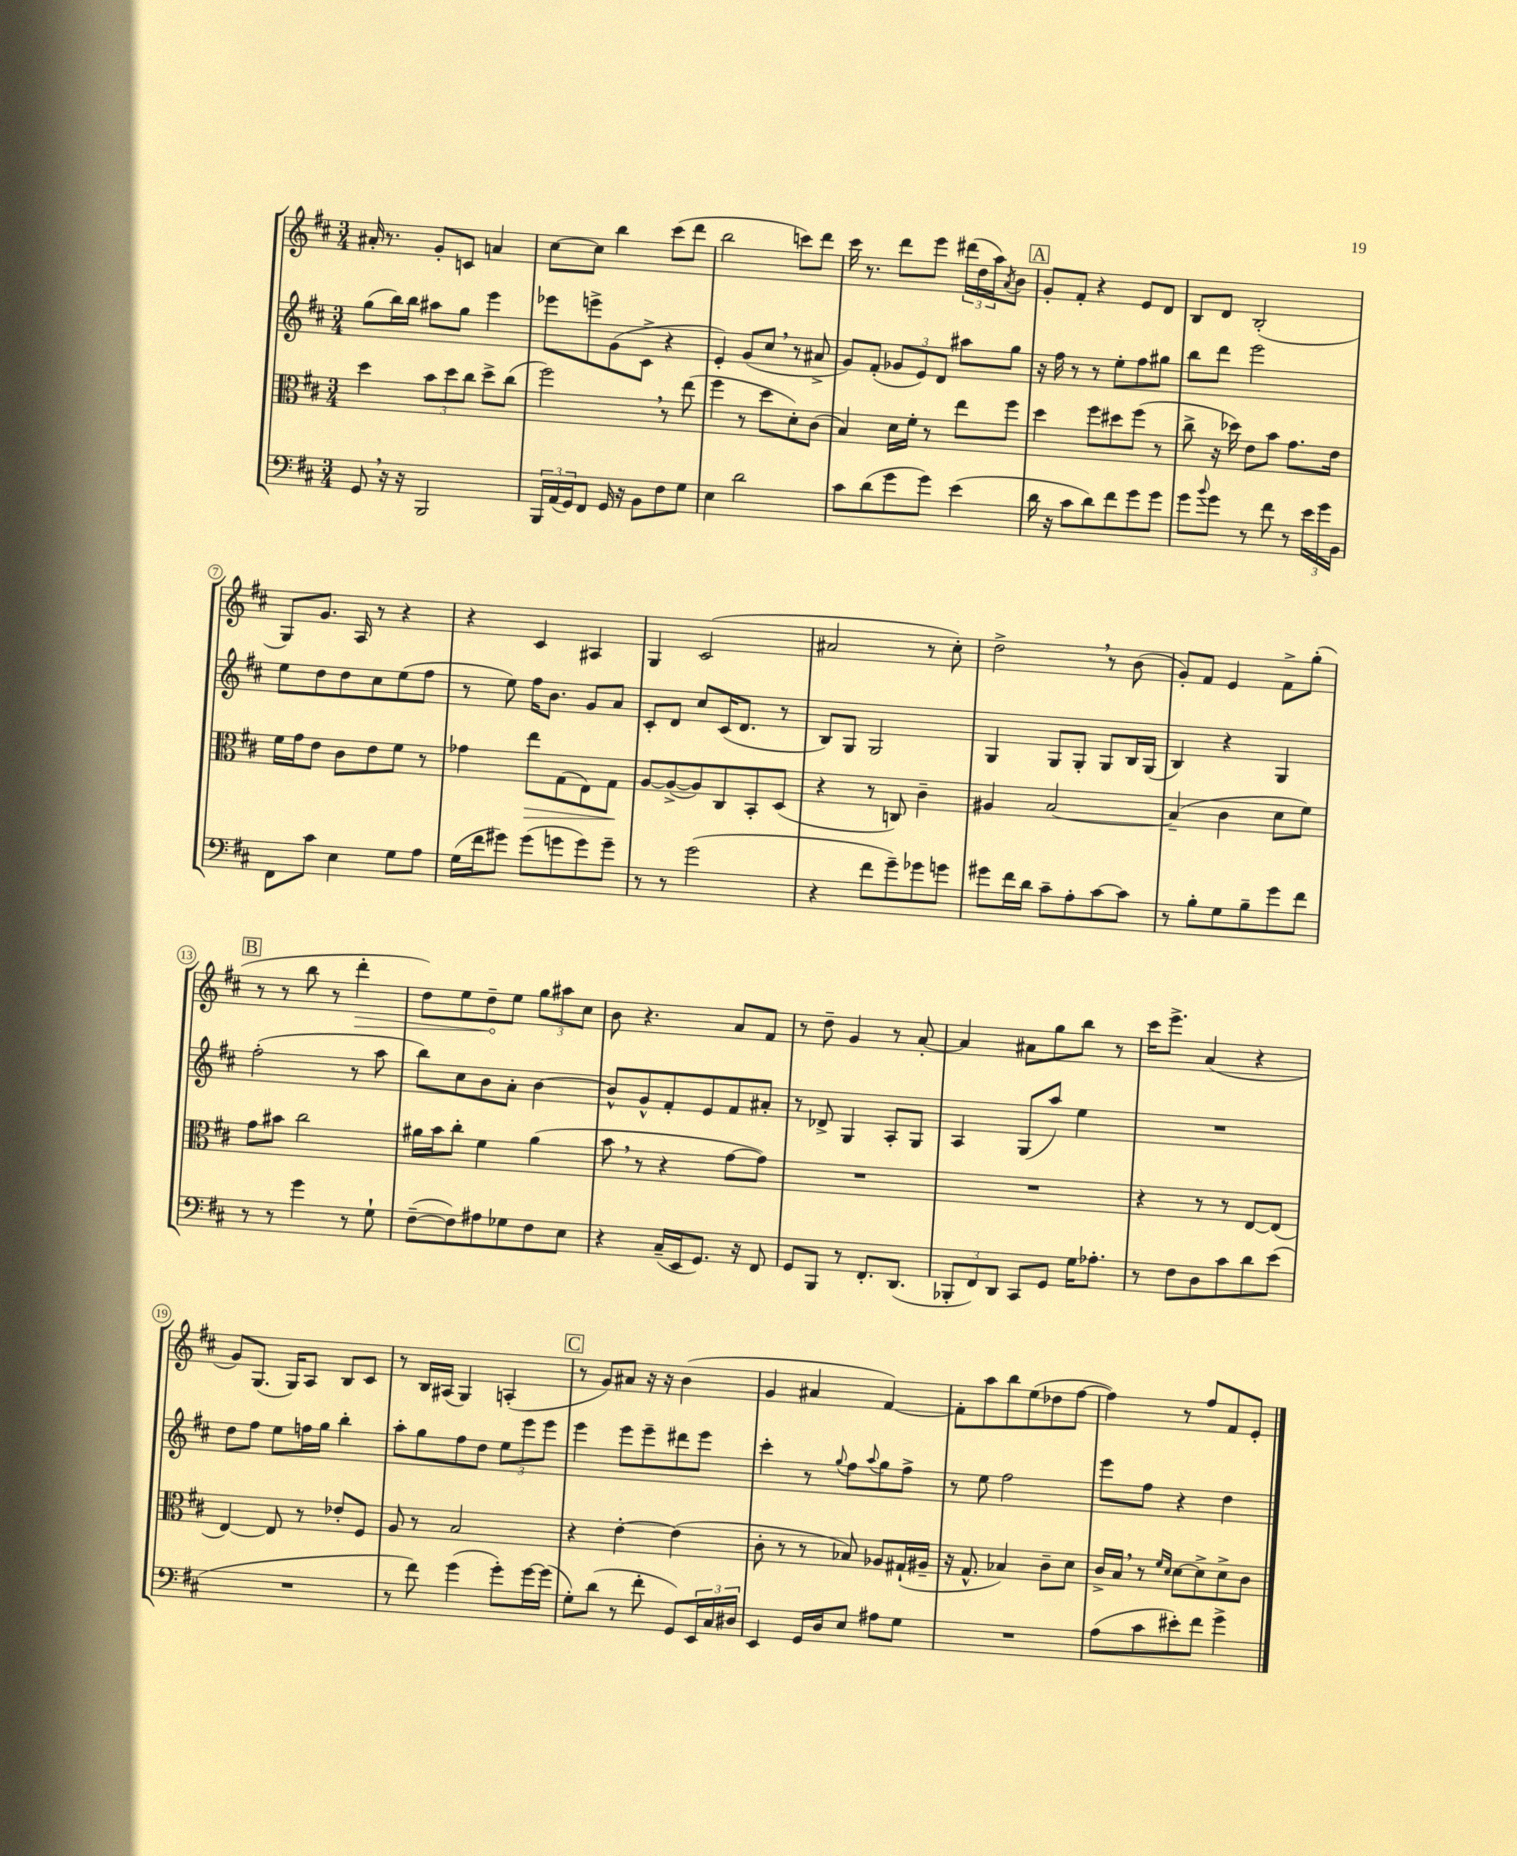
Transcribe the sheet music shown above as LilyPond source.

<<
\new StaffGroup <<
\new Staff = "s0" {
    \clef treble \key d \major \numericTimeSignature \time 3/4
    ais'16-. r8. g'8-. c'8 a'4 |
    cis''8~ cis''8 b''4 cis'''8( d'''8 |
    b''2 c'''8) d'''8 |
    cis'''16 r8. d'''8 e'''8 \tuplet 3/2 { dis'''16( d''16 a''16) } \acciaccatura { a'8 } b'8 |
    \mark \markup { \box "A" } g'8-. fis'8-. r4 e'8 d'8 |
    b8 d'8 b2-.( |
    g8) g'8. a16 r8 r4 |
    r4 cis'4 ais4 |
    g4 cis'2( |
    ais'2 r8 cis''8-.) |
    d''2-> \breathe r8 b'8( |
    g'8-.) fis'8 e'4 fis'8-> g''8-.( |
    \mark \markup { \box "B" } r8 r8 b''8 r8 \once \override Hairpin.circled-tip = ##t d'''4-.\> |
    d''8) e''8 d''8--\! e''8 \tuplet 3/2 { g''8 ais''8 cis''8 } |
    b'8 r4. a'8 fis'8 |
    r8 d''8-- g'4 r8 a'8~-. |
    a'4 ais'8 g''8 b''8 r8 |
    cis'''16 e'''8.-> a'4( r4 |
    g'8) g8.( g16) a8 b8 cis'8 |
    r8 b16 ais16( g4) a4-.( |
    \mark \markup { \box "C" } r8 g'8) ais'8 r16 r16 b'4( |
    g'4 ais'4 fis'4~) |
    fis'8-. a''8 b''8 e''8( des''8 fis''8~ |
    fis''4) r8 fis''8 fis'8 e'8-. \bar "|." |
}
\new Staff = "s1" {
    \clef treble \key d \major \numericTimeSignature \time 3/4
    g''8( b''16) b''16 ais''8 g''8 e'''4 |
    ees'''8 e'''8-> g'8( cis'8-> r4 |
    e'4-.) g'8( cis''8 \breathe r8 ais'8-> |
    g'8) fis'8-.( \tuplet 3/2 { ges'8 e'8) d'8 } ais''8 g''8 |
    \mark \markup { \box "A" } r16 fis''16 r8 r8 e''8-. fis''8 gis''8 |
    b''8 d'''8 e'''2 |
    e''8 d''8 d''8 cis''8 e''8( fis''8 |
    r8 e''8) fis''16 b'8. g'8 a'8 |
    cis'8-. d'8 cis''8 cis'16( d'8. r8 |
    b8) g8 g2 |
    g4 g8 g8-. g8 b16 g16( |
    b4) r4 g4 |
    \mark \markup { \box "B" } fis''2-.( r8 a''8 |
    b''8) cis''8 b'8 a'8-. b'4~ |
    b'8-^ g'8-^ fis'8-. e'8 fis'8 ais'8-. |
    r8 des'8-> g4 a8-. g8 |
    a4 g8( a''8) e''4 |
    R2. |
    d''8 fis''8 e''8 f''16 g''16 b''4-. |
    a''8-. g''8 fis''8 d''8 \tuplet 3/2 { e''8 e'''8 e'''8 } |
    \mark \markup { \box "C" } e'''4 e'''8 e'''8-- dis'''8 e'''8 |
    cis'''4-. r8 \appoggiatura { g''8 } fis''8 \appoggiatura { a''8 } g''8 fis''8-> |
    r8 e''8 fis''2 |
    e'''8 fis''8 r4 d''4 \bar "|." |
}
\new Staff = "s2" {
    \clef alto \key d \major \numericTimeSignature \time 3/4
    d''4 \tuplet 3/2 { b'8 d''8 cis''8 } d''8-> cis''8( |
    fis''2) \breathe r8 e''8( |
    fis''4 r8 d''8 d'8-.) cis'8( |
    b4) d'16 fis'16-. r8 e''8 fis''8 |
    \mark \markup { \box "A" } d''4 fis''8 dis''8 fis''8( r8 |
    cis''8-> r16 des''16) e'8 b'8 g'8. e'16 |
    fis'16 g'16 e'8 cis'8 e'8 fis'8 r8 |
    ges'4 e''8\> g8( e8) g8\! |
    a8~ a8~->( a8) cis8 b,8-. d8( |
    r4 r8 c8) cis'4-- |
    ais4 b2~ |
    b4--( cis'4 d'8 fis'8) |
    \mark \markup { \box "B" } g'8 bis'8 cis''2 |
    ais'16 b'16 cis''8-. fis'4 ais'4( |
    b'8 \breathe r8 r4 g'8~ g'8) |
    R2. |
    R2. |
    r4 r8 r8 e8~ e8( |
    e4~) e8 r8 ees'8-. fis8 |
    a8 r8 b2 |
    \mark \markup { \box "C" } r4 e'4~-. e'4( |
    cis'8-. r8 r8 bes8) aes8 gis16-!( ais16-- |
    r16 g8.-^ bes4) cis'8-- d'8 |
    cis'16-> b16 \breathe r8 \grace { fis'16 d'16 } d'8~ d'8-> d'8-> cis'8 \bar "|." |
}
\new Staff = "s3" {
    \clef bass \key d \major \numericTimeSignature \time 3/4
    g,8 \breathe r16 r16 b,,2 |
    \tuplet 3/2 { b,,16 a,16( g,16) } fis,8 g,16 r16 b,8 fis8 g8 |
    e4 d'2 |
    cis'8 d'8( g'8 g'8) e'4( |
    \mark \markup { \box "A" } d'16 r16 cis'8 d'8) fis'8 g'8 g'8 |
    g'8 \appoggiatura { b'8 } g'8 r8 fis'8 r8 \tuplet 3/2 { e'16 g'16 b,16 } |
    fis,8 cis'8 e4 g8 a8 |
    g16( fis'16 gis'8) gis'8( g'8 g'8) g'8-- |
    r8 r8 g'2( |
    r4 fis'8 g'8--) ges'8 g'8 |
    gis'8 fis'16 d'16 cis'8-- a8-. cis'8~ cis'8 |
    r8 b8-. g8 b8-- g'8 fis'8 |
    \mark \markup { \box "B" } r8 r8 g'4 r8 g8-! |
    fis8~--( fis8) ais8 ges8 fis8 e8 |
    r4 cis16--( e,16 g,8.) r16 fis,8 |
    g,8 b,,8 r8 fis,8.-. d,8.( |
    \tuplet 3/2 { bes,,8-. fis,8) d,8 } cis,8 g,8 g16 aes8.-. |
    r8 fis8 d8 cis'8 d'8 e'8( |
    R2. |
    r8 fis'8) g'4( g'8-.) g'16~ g'16( |
    \mark \markup { \box "C" } g8-.) d'8( r8 fis'8-. g,8) \tuplet 3/2 { e,16 cis16 dis16 } |
    e,4 g,16 d16 e8 ais8 g8 |
    R2. |
    a8( cis'8 eis'8-.) fis'8 g'4-> \bar "|." |
}
>>
>>
\layout { \context { \Score \override BarNumber.stencil = #(make-stencil-circler 0.1 0.3 ly:text-interface::print) } }
